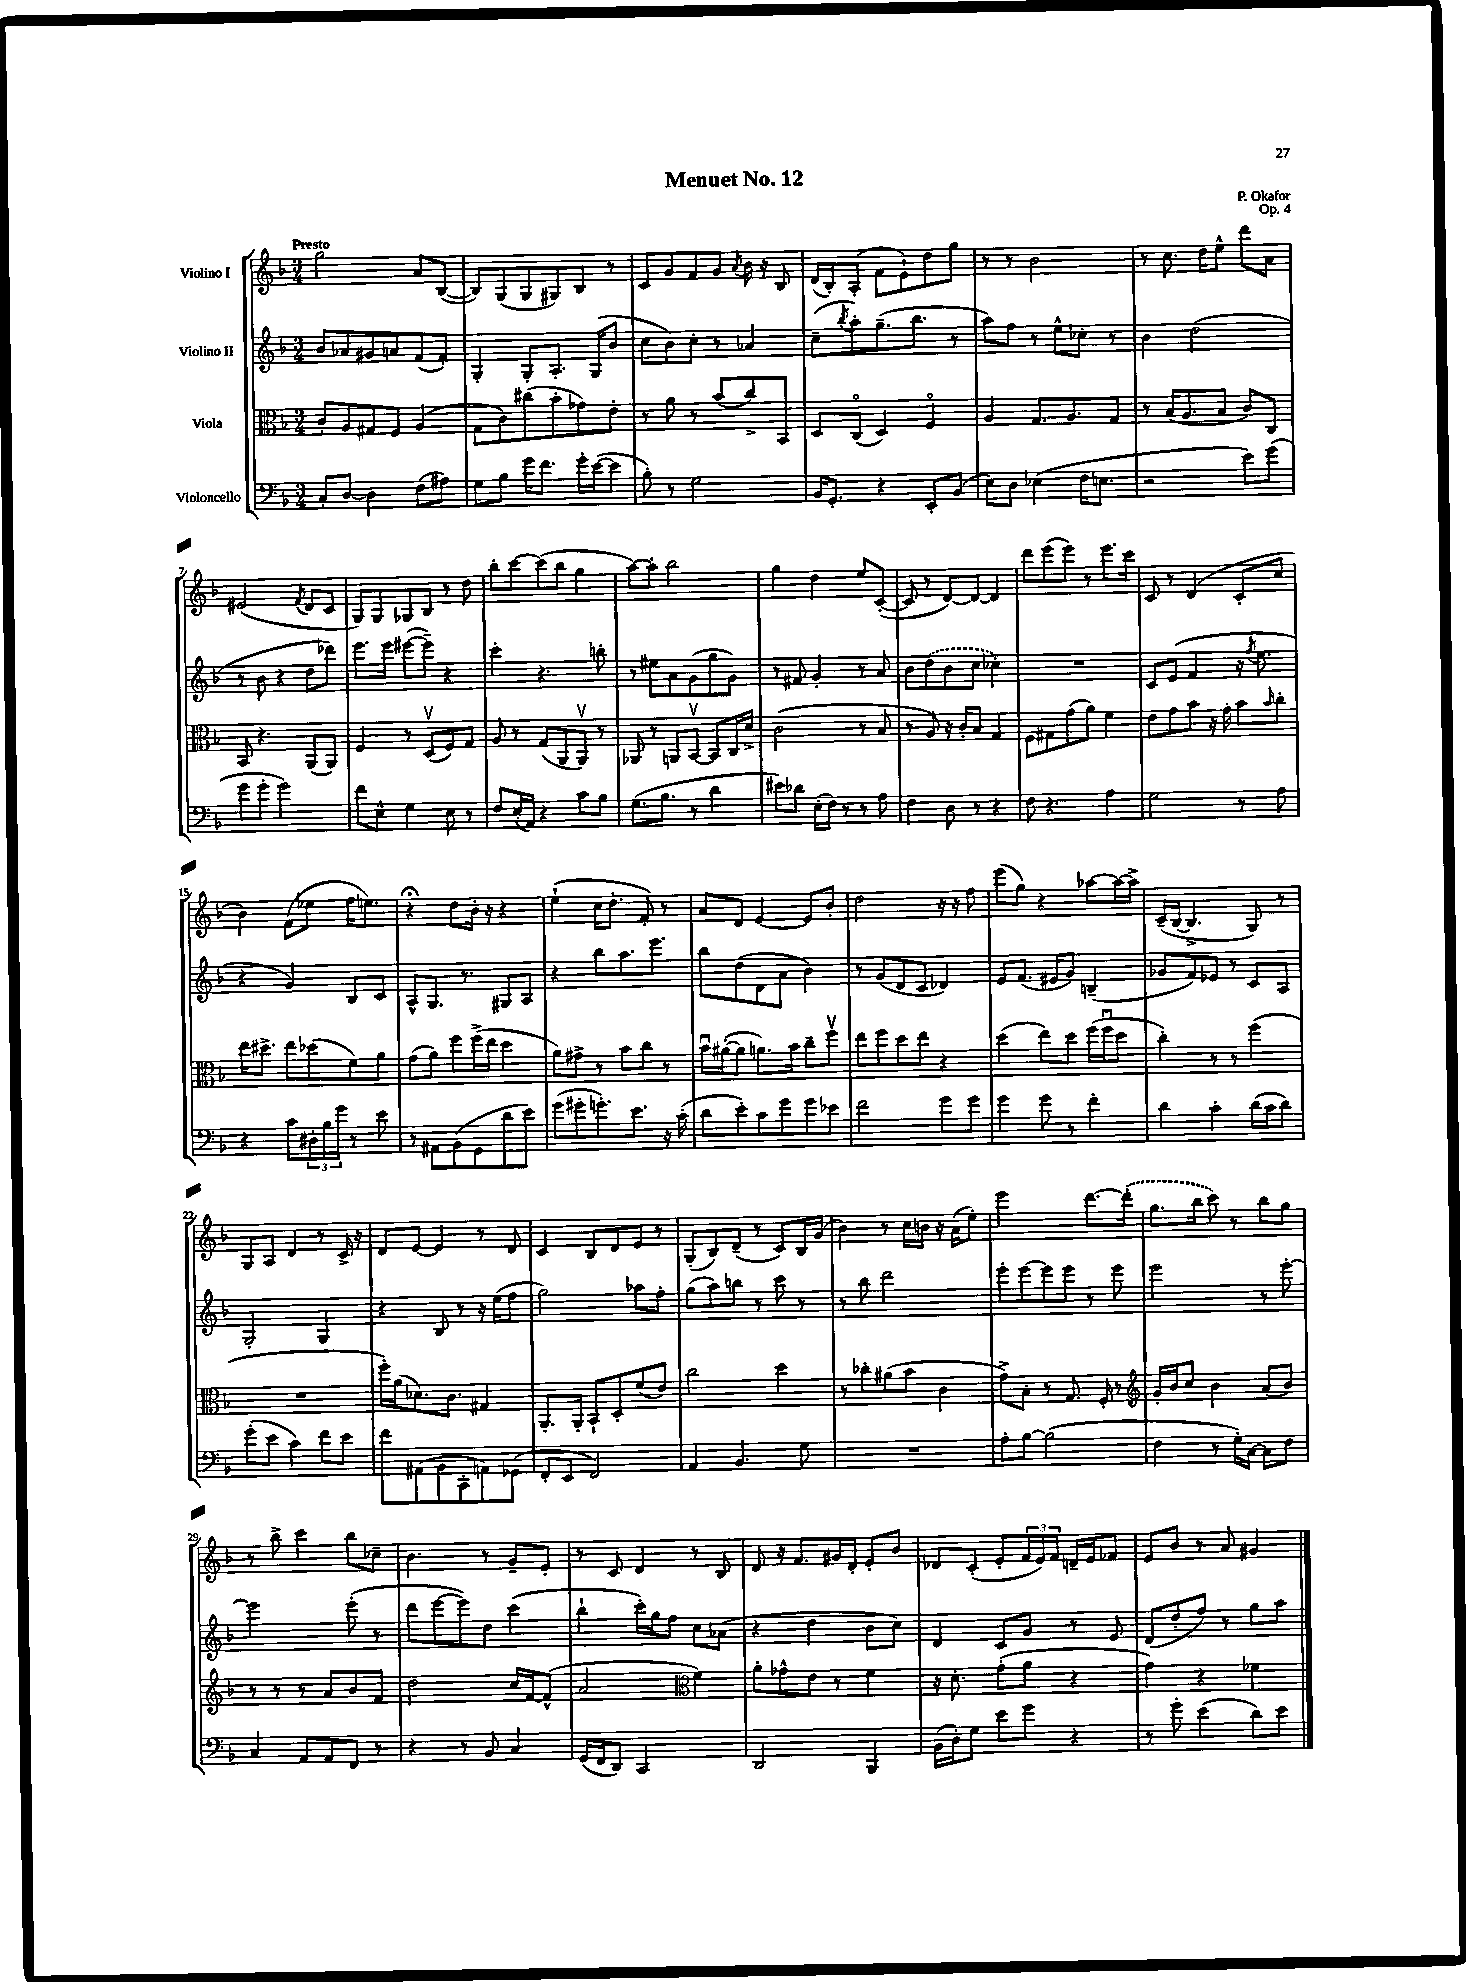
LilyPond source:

\header { title = "Menuet No. 12" composer = "P. Okafor" opus = "Op. 4" }
<<
\new StaffGroup <<
\new Staff = "s0" \with { instrumentName = "Violino I" } {
    \clef treble \key f \major \numericTimeSignature \time 3/4 \tempo "Presto"
    g''2 a'8 bes8~( |
    bes8) g8( g8 gis8) bes8 r8 |
    c'8 g'8 f'8 g'8 \acciaccatura { a'8 } bes'16 r16 bes8 |
    d'16( bes16-.) a8-.( f'8 e'8-!) d''8 g''8 |
    r8 r8 bes'2 |
    r8 c''8. d''16 e''8-^ d'''8 a'8 |
    eis'2( \acciaccatura { f'8 } d'8 c'8 |
    g8) g8 ges8 bes8 r8 d''8 |
    bes''8-. c'''8~ c'''8( bes''8 g''4 |
    a''8~) a''8-. bes''2 |
    g''4 d''4 e''8 c'8~-.( |
    c'8 r8 d'8~) d'8~ d'4 |
    d'''8 e'''8( e'''8) r8 e'''8. c'''16 |
    c'8 r8 d'4( c'8-. c''8 |
    bes'4) f'8( ees''8 f''16 e''8.) |
    r4\fermata d''8 bes'16-. r16 r4 |
    e''4-!( c''16 d''8.-. f'8-.) r8 |
    a'8 d'8 e'4~ e'8 bes'8-. |
    d''2 r16 r16 f''8 |
    e'''8( g''8) r4 aes''8~ aes''16~ aes''16-> |
    c'16--( bes16~ bes4.-> g8) r8 |
    g8 a8 d'4 r8 c'16-> r16 |
    d'8 e'8~ e'4 r8 d'8 |
    c'4 bes8 d'8 e'8 r8 |
    g8-.( bes8) d'8--( r8 c'8) bes16 g'16( |
    bes'4) r8 c''16 b'16 r16 a'16( e''8-.) |
    e'''2 d'''8.~ \once \slurDashed d'''16-.( |
    g''8. bes''16 c'''8) r8 bes''8 g''8 |
    r8 bes''8-> c'''4 bes''8 ces''8-- |
    bes'4. r8 g'8-- e'8-. |
    r8 c'8 d'4 r8 bes8 |
    d'8 r16 f'8. gis'16 d'16-. e'8-. bes'8 |
    des'8 c'8-.( e'8-. \tuplet 3/2 { f'16 e'16) f'16 } d'16-- e'16 fes'8 |
    e'8 bes'8 r8 a'8 gis'4 \bar "|." |
}
\new Staff = "s1" \with { instrumentName = "Violino II" } {
    \clef treble \key f \major \numericTimeSignature \time 3/4
    bes'8 aes'8 gis'8 a'8 f'8( f'8-.) |
    g4-. g8-. a8.-. g16( bes'8 |
    c''8 bes'8) c''8-. r8 aes'4 |
    c''8--( \acciaccatura { bes''8 } a''8-.) g''8.--( bes''8. r8 |
    a''8) f''8 r8 e''8-^ ces''8-. r8 |
    bes'4 d''2( |
    r8 bes'8 r4 d''8 des'''8) |
    e'''8. e'''16 eis'''8~( eis'''8--) r4 |
    c'''4-. r4. b''8-. |
    r8 eis''8 a'8 g'8( g''8 g'8) |
    r8 fis'8 g'4-. r8 a'8 |
    bes'8 \once \slurDashed d''8( bes'8 c''8 ces''4-.) |
    R2. |
    c'8 e'8( f'4 r16 \acciaccatura { f''8 } e''8. |
    r4 g'4) bes8 c'8 |
    a8-^ g8. r8. gis8 a8 |
    r4 bes''8 a''8. e'''8. |
    bes''8 d''8( d'8 a'8 bes'4) |
    r8 g'8( d'8 c'8 des'4) |
    e'8 f'8.( eis'16 g'8) b4--( |
    ges'8 f'8) ees'8 r8 c'8 a8 |
    g2-. g4 |
    r4 bes8 r8 r16 e''16( f''8 |
    g''2) aes''8 f''8-. |
    g''8( a''8) b''8 r8 c'''8 r8 |
    r8 bes''8 d'''2 |
    e'''8-. e'''8~ e'''8 e'''8 r8 e'''8 |
    e'''2 r8 e'''8~-. |
    e'''2 e'''8-.( r8 |
    d'''8 e'''8~ e'''8) d''8 c'''4( |
    bes''4-! c'''16-.) g''16 f''8 c''8 aes'8( |
    r4 d''4 bes'8 c''8) |
    d'4 c'8 g'8 r8 e'8 |
    d'8( d''8-. f''8) r8 g''8 a''8 \bar "|." |
}
\new Staff = "s2" \with { instrumentName = "Viola" } {
    \clef alto \key f \major \numericTimeSignature \time 3/4
    c'8-. a8 gis8 f8 a4( |
    g8 c'8) cis''8( bes'8-. ges'8) e'8-. |
    r8 a'8 r8 bes'8( c''8->) bes,8 |
    d8 c8\flageolet( d4) f4\flageolet |
    a4 g8. a8. g8 |
    r8 bes16( a8. bes8 c'8) c8 |
    bes,8 r4. a,8( a,8) |
    f4 r8 d8\upbow( f8) g8 |
    a8 r8 g8( a,8 a,8\upbow) r8 |
    aes,8 r8 a,8 bes,8~\upbow bes,8 c16 d'16-> |
    c'2( r8 bes8 |
    r8 a8) r16 c'16-. bes8 g4 |
    f8 gis8 g'8( a'8) f'4 |
    e'8 g'8 bes'8 r16 g'16-. bes'8 \grace { bes'16 } c''8-. |
    e''16 dis''8.-> e''8 des''8( f'8) a'8 |
    g'8( a'8) f''8 f''16->( e''16 d''4 |
    a'8) gis'8-> r8 bes'8 c''8 r8 |
    bes'16\downbow ais'16~-.( ais'8 a'8.) bes'16 c''8-- f''8\upbow |
    e''8 f''8 d''8 e''8 r4 |
    d''4( e''8) d''8 f''16( f''16\downbow d''8 |
    c''4-.) r8 r8 f''4( |
    R2. |
    f''16-.) a'16( des'8.) c'8. gis4 |
    a,8.-. a,16-. bes,8-! d8-. f'8( e'8) |
    c''2 d''4 |
    r8 ces''8-. ais'8( bes'8 c'4 |
    g'8->) bes8-. r8 g8. f16-. r8 |
    \clef treble g'16-. bes'16 c''8 bes'4 a'8( bes'8) |
    r8 r8 r8 a'8 bes'8 f'8 |
    d''2 c''16 f'16~ f'8-^( |
    a'2 \clef alto f'4) |
    a'8-. ges'8-^ e'8 r8 f'4 |
    r16 d'8.-. g'8-.( a'8 r4 |
    g'4) r4 fes'4 \bar "|." |
}
\new Staff = "s3" \with { instrumentName = "Violoncello" } {
    \clef bass \key f \major \numericTimeSignature \time 3/4
    c8-. d8~ d4 f8( ais8) |
    g8 bes8 g'16 f'8. g'16-. e'16~( e'8 |
    bes8-.) r8 g2 |
    bes,16 g,8.-. r4 e,8-. bes,8( |
    e8) d8 ees4( f16 e8. |
    r2 e'8) g'8( |
    g'8 g'8-. g'2) |
    f'8 e8-^ g4 e8 r8 |
    f8 e16-.( a,16) r4 c'8 bes8 |
    g8.( bes8. r8 d'4 |
    eis'8) des'8 e16-.( f16) r8 r8 a8 |
    f4 d8 r8 r4 |
    f8 r4. a4 |
    g2 r8 a8 |
    r4 c'8 \tuplet 3/2 { dis16-. bes16 g'16 } r8 e'8 |
    r8 ais,8 bes,8( g,8 d'8 e'8) |
    g'8( gis'8-. g'8.-.) e'8. r16 c'16-.( |
    d'8 e'8-.) c'8 g'8 g'8 ees'8 |
    f'2 g'8 g'8 |
    g'4 g'8 r8 f'4-. |
    d'4 c'4-. d'16( c'16 d'8) |
    g'8-.( e'8 c'4) f'8 e'8 |
    f'8 ais,8( bes,8 c,8-. a,8) ges,8( |
    f,8-. e,8 f,2) |
    a,4 bes,4. g8 |
    R2. |
    a8-. bes8~ bes2( |
    f4 r8 g16-.) c16~ c8 f8 |
    c4 a,8 a,8 f,8 r8 |
    r4 r8 bes,8 c4 |
    g,16( f,16 d,8) c,2 |
    d,2 bes,,4 |
    bes,16( d16-.) g8 e'8 g'8 r4 |
    r8 g'8-. e'4( d'8) e'8 \bar "|." |
}
>>
>>
